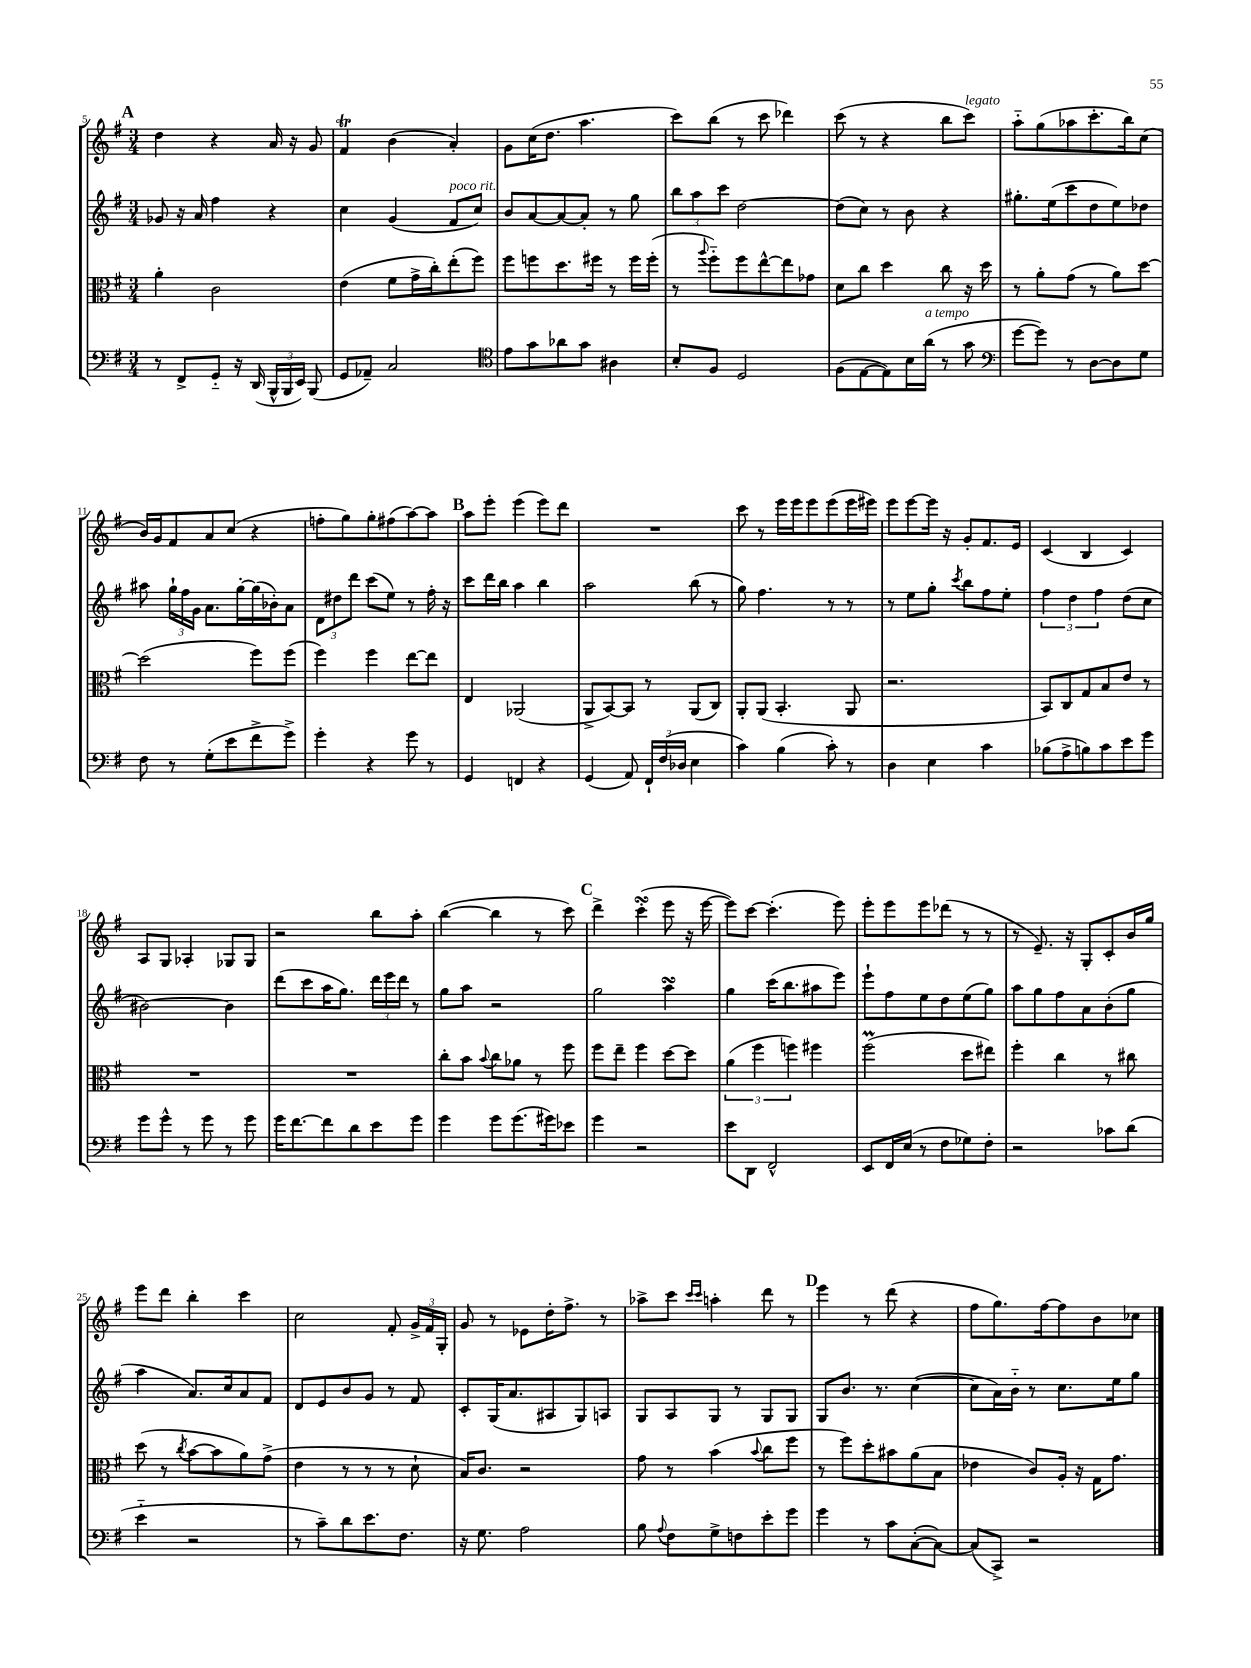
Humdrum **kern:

**kern	**kern	**kern	**kern
*staff4	*staff3	*staff2	*staff1
*clefF4	*clefC3	*clefG2	*clefG2
*k[f#]	*k[f#]	*k[f#]	*k[f#]
*M3/4	*M3/4	*M3/4	*M3/4
8r	4a'	8g-	4dd
8FF#^	.	16r	.
.	.	16a	.
8GG'~	2c	4ff#	4r
16r	.	.	.
(16DD	.	.	.
24BBB^^	.	4r	16a
24BBB	.	.	.
.	.	.	16r
24EE)	.	.	.
(8BBB	.	.	8g
=	=	=	=
8GG	(4e	4cc	4f#
8AA-~)	.	.	.
2C	8f#	(4g	(4b
.	16g^	.	.
.	16cc')	.	.
.	(8ee'	8f#	4a')
.	8ff#)	8cc)	.
=	=	=	=
*clefC4	*	*	*
8e	8ff#	8b	8g
8g	8ff	[8a	(16cc
.	.	.	8.dd
8a-	8.dd	8a_	.
8g	.	8a']	4.aa
.	16ff#	.	.
4A#	8r	8r	.
.	16ff#	8gg	.
.	(16ff#'	.	.
=	=	=	=
8B'	8r	12bb	8ccc)
.	.	12aa	.
.	8qqaa	.	.
8F#	8ff#'~)	.	(8bb
.	.	12ccc	.
2D	8ff#	[2dd	8r
.	[8ee^^	.	8ccc
.	8ee]	.	4ddd-)
.	8g-	.	.
=	=	=	=
(8F#	8d	(8dd]	(8ccc
[8E	8cc	8cc)	8r
8E])	4dd	8r	4r
16B	.	8b	.
(16a	.	.	.
8r	8cc	4r	8bb
8g	16r	.	8ccc)
.	16dd	.	.
=	=	=	=
*clefF4	*	*	*
[8g	8r	8.gg#'	8aa'~
8g])	8a'	.	(8gg
.	.	(16ee	.
8r	(8g	8ccc	8aa-
[8D	8r	8dd	8.ccc'
8D]	8a)	8ee)	.
.	.	.	16bb)
8G	[8dd	8dd-	(8cc
=	=	=	=
8F#	(2dd]	8aa#	16b)
.	.	.	16g
8r	.	24gg`	8f#
.	.	24ff#	.
.	.	24g	.
(8G'	.	8.a	8a
8e	.	.	(8cc
.	.	[16gg'	.
8f#^	8ff#)	(16gg]	4r
.	.	16b-')	.
8g^)	(8ff#	8a	.
=	=	=	=
4g'	4ff#)	12d	8ff'
.	.	12dd#	.
.	.	.	8gg)
.	.	12ddd	.
4r	4ff#	(8ccc	8gg'
.	.	8ee)	(8ff#
8g	[8ee	8r	[8aa)
8r	8ee]	16ff#'	8aa]
.	.	16r	.
=	=	=	=
4GG	4E	8ccc	8aa
.	.	16ddd	8eee'
.	.	16bb	.
4FF	(2AA-	4aa	(4eee
4r	.	4bb	8eee)
.	.	.	8ddd
=	=	=	=
(4GG	8AA^	2aa	2.r
.	[8BB)	.	.
8AA)	8BB]	.	.
24FF#`	8r	.	.
(24F#	.	.	.
24D-	.	.	.
4E	(8AA	(8bb	.
.	8C)	8r	.
=	=	=	=
4c)	8AA'	8gg)	8ccc
.	(8AA	4.ff#	8r
(4B	4.BB'	.	16eee
.	.	.	16eee
.	.	.	8eee
8c')	.	8r	(8eee
8r	8AA	8r	16eee
.	.	.	16eee#)
=	=	=	=
4D	2.r	8r	8eee
.	.	8ee	[8eee
4E	.	8gg'	16eee]
.	.	.	16r
.	.	8qccc	.
.	.	8bb	8g'
4c	.	8ff#	8.f#
.	.	8ee'	.
.	.	.	16e
=	=	=	=
(8B-	8BB)	6ff#	(4c
8A^	8C	.	.
.	.	6dd	.
8B)	8G	.	4B
.	.	6ff#	.
8c	8B	.	.
8e	8e	(8dd	4c)
8g	8r	8cc	.
=	=	=	=
8g	2.r	[2b#)	8A
8g^^	.	.	8G
8r	.	.	4A-'
8g	.	.	.
8r	.	4b#]	8G-
8g	.	.	8G-
=	=	=	=
16g	2.r	(8ddd	2r
[8.f#	.	.	.
.	.	8ccc	.
8f#]	.	16aa	.
.	.	8.gg)	.
8d	.	.	.
8e	.	24ddd	8bb
.	.	24eee	.
.	.	24ddd	.
8g	.	8r	8aa'
=	=	=	=
4g	8cc'	8gg	([4bb
.	8b	8aa	.
.	8qqb	.	.
8g	8cc	2r	4bb]
(8.g	8a-	.	.
.	8r	.	8r
16g#)	.	.	.
8e-	8ff#	.	8ccc)
=	=	=	=
4g	8ff#	2gg	4ddd^
.	8ee~	.	.
2r	4ff#	.	(4ccc'
.	[8dd	4aa	8eee
.	8dd]	.	16r
.	.	.	[16eee
=	=	=	=
8e	(6a	4gg	8eee])
8DD	.	.	[8ccc
.	6ff#	.	.
2FF#^^	.	(16ccc	(4.ccc']
.	.	8.bb	.
.	6ff)	.	.
.	4ff#	8aa#	.
.	.	8eee)	8eee)
=	=	=	=
8EE	(2ff#	8eee`	8eee'
16FF#	.	8ff#	8eee
(16E	.	.	.
8r	.	8ee	8eee
8F#	.	8dd	(8ddd-
8G-)	8dd	(8ee	8r
8F#'	8ee#)	8gg)	8r
=	=	=	=
2r	4ff#'	8aa	8r
.	.	8gg	8.e~)
.	4cc	8ff#	.
.	.	.	16r
.	.	8a	8G'
8c-	8r	(8b'	8c'
(8d	8cc#	8gg	16b
.	.	.	16gg
=	=	=	=
4e'~	(8dd	4aa	8eee
.	8r	.	8ddd
.	8qcc	.	.
2r	[8b	8.a)	4bb'
.	8b]	.	.
.	.	16cc	.
.	8a)	8a	4ccc
.	(8g^	8f#	.
=	=	=	=
8r	4e	8d	2cc
8c~)	.	8e	.
8d	8r	8b	.
8.e	8r	8g	.
.	8r	8r	8f#'
8.F#	.	.	.
.	8d`	8f#	24g^
.	.	.	24f#
.	.	.	24G'
=	=	=	=
16r	16B)	8c'	8g
8.G	8.c	.	.
.	.	(16G	8r
.	.	8.a	.
2A	2r	.	8e-
.	.	8A#	16dd'
.	.	.	8.ff#^
.	.	8G)	.
.	.	8A	8r
=	=	=	=
8B	8g	8G	8aa-^
8qqA	.	.	.
8F#	8r	8A	8ccc
.	.	.	16qqccc
.	.	.	16qqccc
8G^	(4b	8G	4aa'
8F	.	8r	.
.	8qqb	.	.
8e'	8cc	8G	8ddd
8g	8ff#	8G	8r
=	=	=	=
4g	8r	8G	4eee
.	8ff#)	8.b	.
8r	8dd'	.	8r
.	.	8.r	.
8c	8b#	.	(8ddd
([8C'	(8a	([4cc	4r
8C_)	8B	.	.
=	=	=	=
(8C]	4e-	8cc]	8ff#
8CC^)	.	16a)	8.gg)
.	.	16b'~	.
2r	8c)	8r	.
.	.	.	[16ff#
.	16A'	8.cc	8ff#]
.	16r	.	.
.	16G	.	8b
.	8.g	16ee	.
.	.	8gg	8cc-
==	==	==	==
*-	*-	*-	*-
